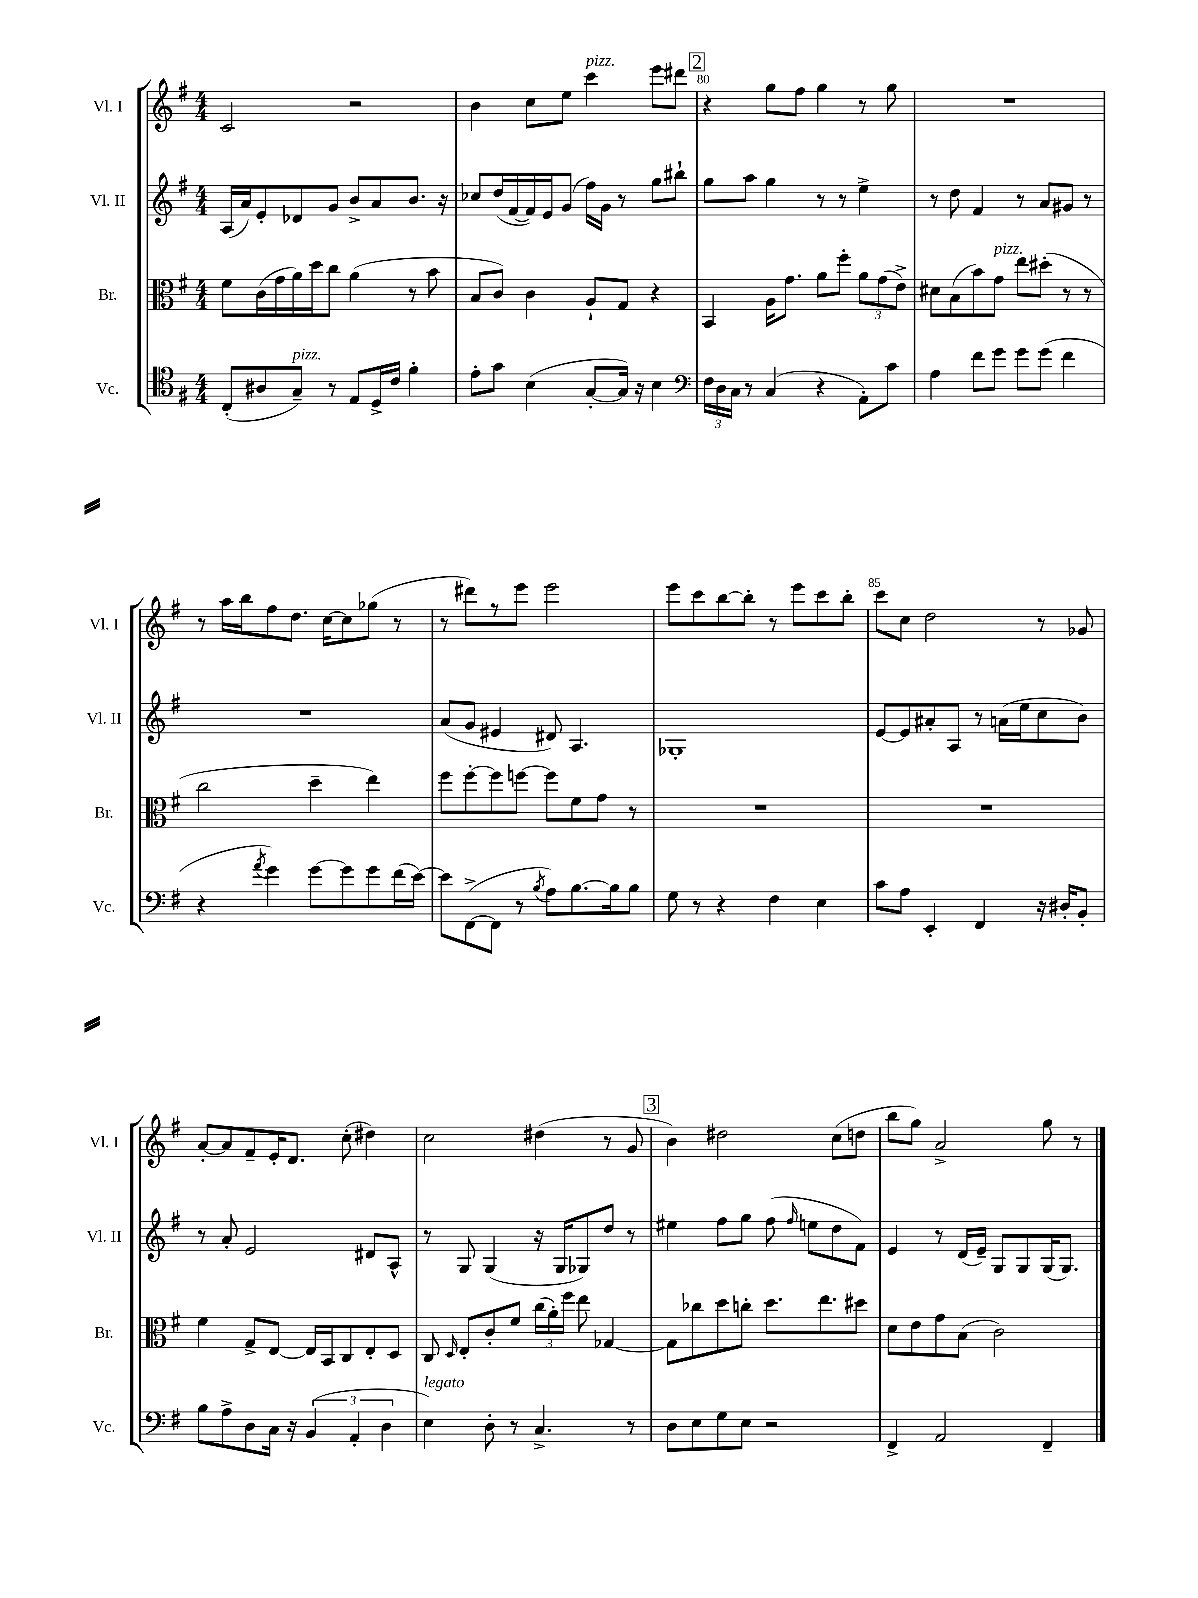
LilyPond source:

<<
\new StaffGroup <<
\new Staff = "s0" \with { instrumentName = "Vl. I" shortInstrumentName = "Vl. I" } {
    \clef treble \key g \major \numericTimeSignature \time 4/4
    \autoBeamOff c'2 r2 |
    b'4 c''8[ e''8] c'''4^\markup { \italic "pizz." } e'''8[ dis'''8] |
    \mark \markup { \box "2" } r4 g''8[ fis''8] g''4 r8 g''8 |
    R1 |
    r8 a''16[ b''16 fis''8 d''8.] c''16[~ c''8 ges''8]( r8 |
    r8 dis'''8[) r8 e'''8] e'''2 |
    e'''8[ c'''8 b''8~ b''8]-. r8 e'''8[ c'''8 b''8]-. |
    c'''8[ c''8] d''2 r8 ges'8 |
    a'8[~-. a'8 fis'8-- e'16-. d'8.] c''8-.( dis''4) |
    c''2 dis''4( r8 g'8 |
    \mark \markup { \box "3" } b'4) dis''2 c''8[( d''8] |
    b''8[ g''8]) a'2-> g''8 r8 \bar "|." |
}
\new Staff = "s1" \with { instrumentName = "Vl. II" shortInstrumentName = "Vl. II" } {
    \clef treble \key g \major \numericTimeSignature \time 4/4
    \autoBeamOff a16[( a'16) e'8-. des'8 g'8] b'8[-> a'8 b'8.] r16 |
    ces''8[ d''16( fis'16~ fis'16) e'16 g'8]( fis''16[) g'16] r8 g''8[ bis''8]-! |
    \mark \markup { \box "2" } g''8[ a''8] g''4 r8 r8 e''4-> |
    r8 d''8 fis'4 r8 a'8[ gis'8] r8 |
    R1 |
    a'8[( g'8] eis'4 dis'8) a4. |
    ges1-. |
    e'8[~ e'8 ais'8-. a8] r8 a'16[( e''16 c''8 b'8]) |
    r8 a'8-. e'2 dis'8[ a8]-^ |
    r8 g8 g4( r16 g16[ ges8) d''8] r8 |
    \mark \markup { \box "3" } eis''4 fis''8[ g''8] fis''8( \grace { fis''16 } e''8[ d''8 fis'8]) |
    e'4 r8 d'16[( e'16]--) g8[ g8 g16( g8.]) \bar "|." |
}
\new Staff = "s2" \with { instrumentName = "Br." shortInstrumentName = "Br." } {
    \clef alto \key g \major \numericTimeSignature \time 4/4
    \autoBeamOff fis'8[ c'16( g'16 a'16) d''16 c''8] a'4( r8 b'8 |
    b8[ c'8]) c'4 a8[-! g8] r4 |
    \mark \markup { \box "2" } b,4 a16[ g'8.] a'8[ fis''8]-. \tuplet 3/2 { a'8[ g'8( e'8]->) } |
    dis'8[ b8( b'8) g'8]^\markup { \italic "pizz." } e''8[ dis''8]-.( r8 r8 |
    c''2 d''4-- e''4) |
    fis''8[ fis''8~-. fis''8 f''8]~ f''8[ fis'8 g'8] r8 |
    R1 |
    R1 |
    fis'4 g8[-> e8]~ e16[ b,16 c8 e8-. d8] |
    c8 \grace { d16 } e8[-. c'8-. fis'8] \tuplet 3/2 { c''16[( a'16-.) fis''16] } e''8 ges4~ |
    \mark \markup { \box "3" } ges8[ ces''8 d''8 c''8]-. d''8.[ e''8. dis''8] |
    d'8[ e'8 g'8 b8]( c'2) \bar "|." |
}
\new Staff = "s3" \with { instrumentName = "Vc." shortInstrumentName = "Vc." } {
    \clef tenor \key g \major \numericTimeSignature \time 4/4
    \autoBeamOff c8[-.( ais8 g8]--^\markup { \italic "pizz." }) r8 e8[ d16-> c'16] fis'4-. |
    e'8[-. g'8] b4( g8[~-. g16]) r16 b4 |
    \mark \markup { \box "2" } \clef bass \tuplet 3/2 { fis16[ d16 c16] } r8 c4( r4 a,8[-.) c'8] |
    a4 fis'8[ g'8] g'8[ g'8]( fis'4 |
    r4 \acciaccatura { a'8 } g'4) g'8[~ g'8 g'8 fis'16( e'16]~) |
    e'8[ fis,8~->( fis,8] r8 \acciaccatura { b8 } a8[) b8.~ b16 b8] |
    g8 r8 r4 fis4 e4 |
    c'8[ a8] e,4-. fis,4 r16 dis16[-. b,8]-. |
    b8[ a8-> d8 c16] r16 \tuplet 3/2 { b,4( a,4-. d4 } |
    e4^\markup { \italic "legato" }) d8-. r8 c4.-> r8 |
    \mark \markup { \box "3" } d8[ e8 g8 e8] r2 |
    fis,4-> a,2 fis,4-- \bar "|." |
}
>>
>>
\layout { \context { \Score currentBarNumber = #78 \override BarNumber.break-visibility = ##(#f #t #t) barNumberVisibility = #(every-nth-bar-number-visible 5) } }
